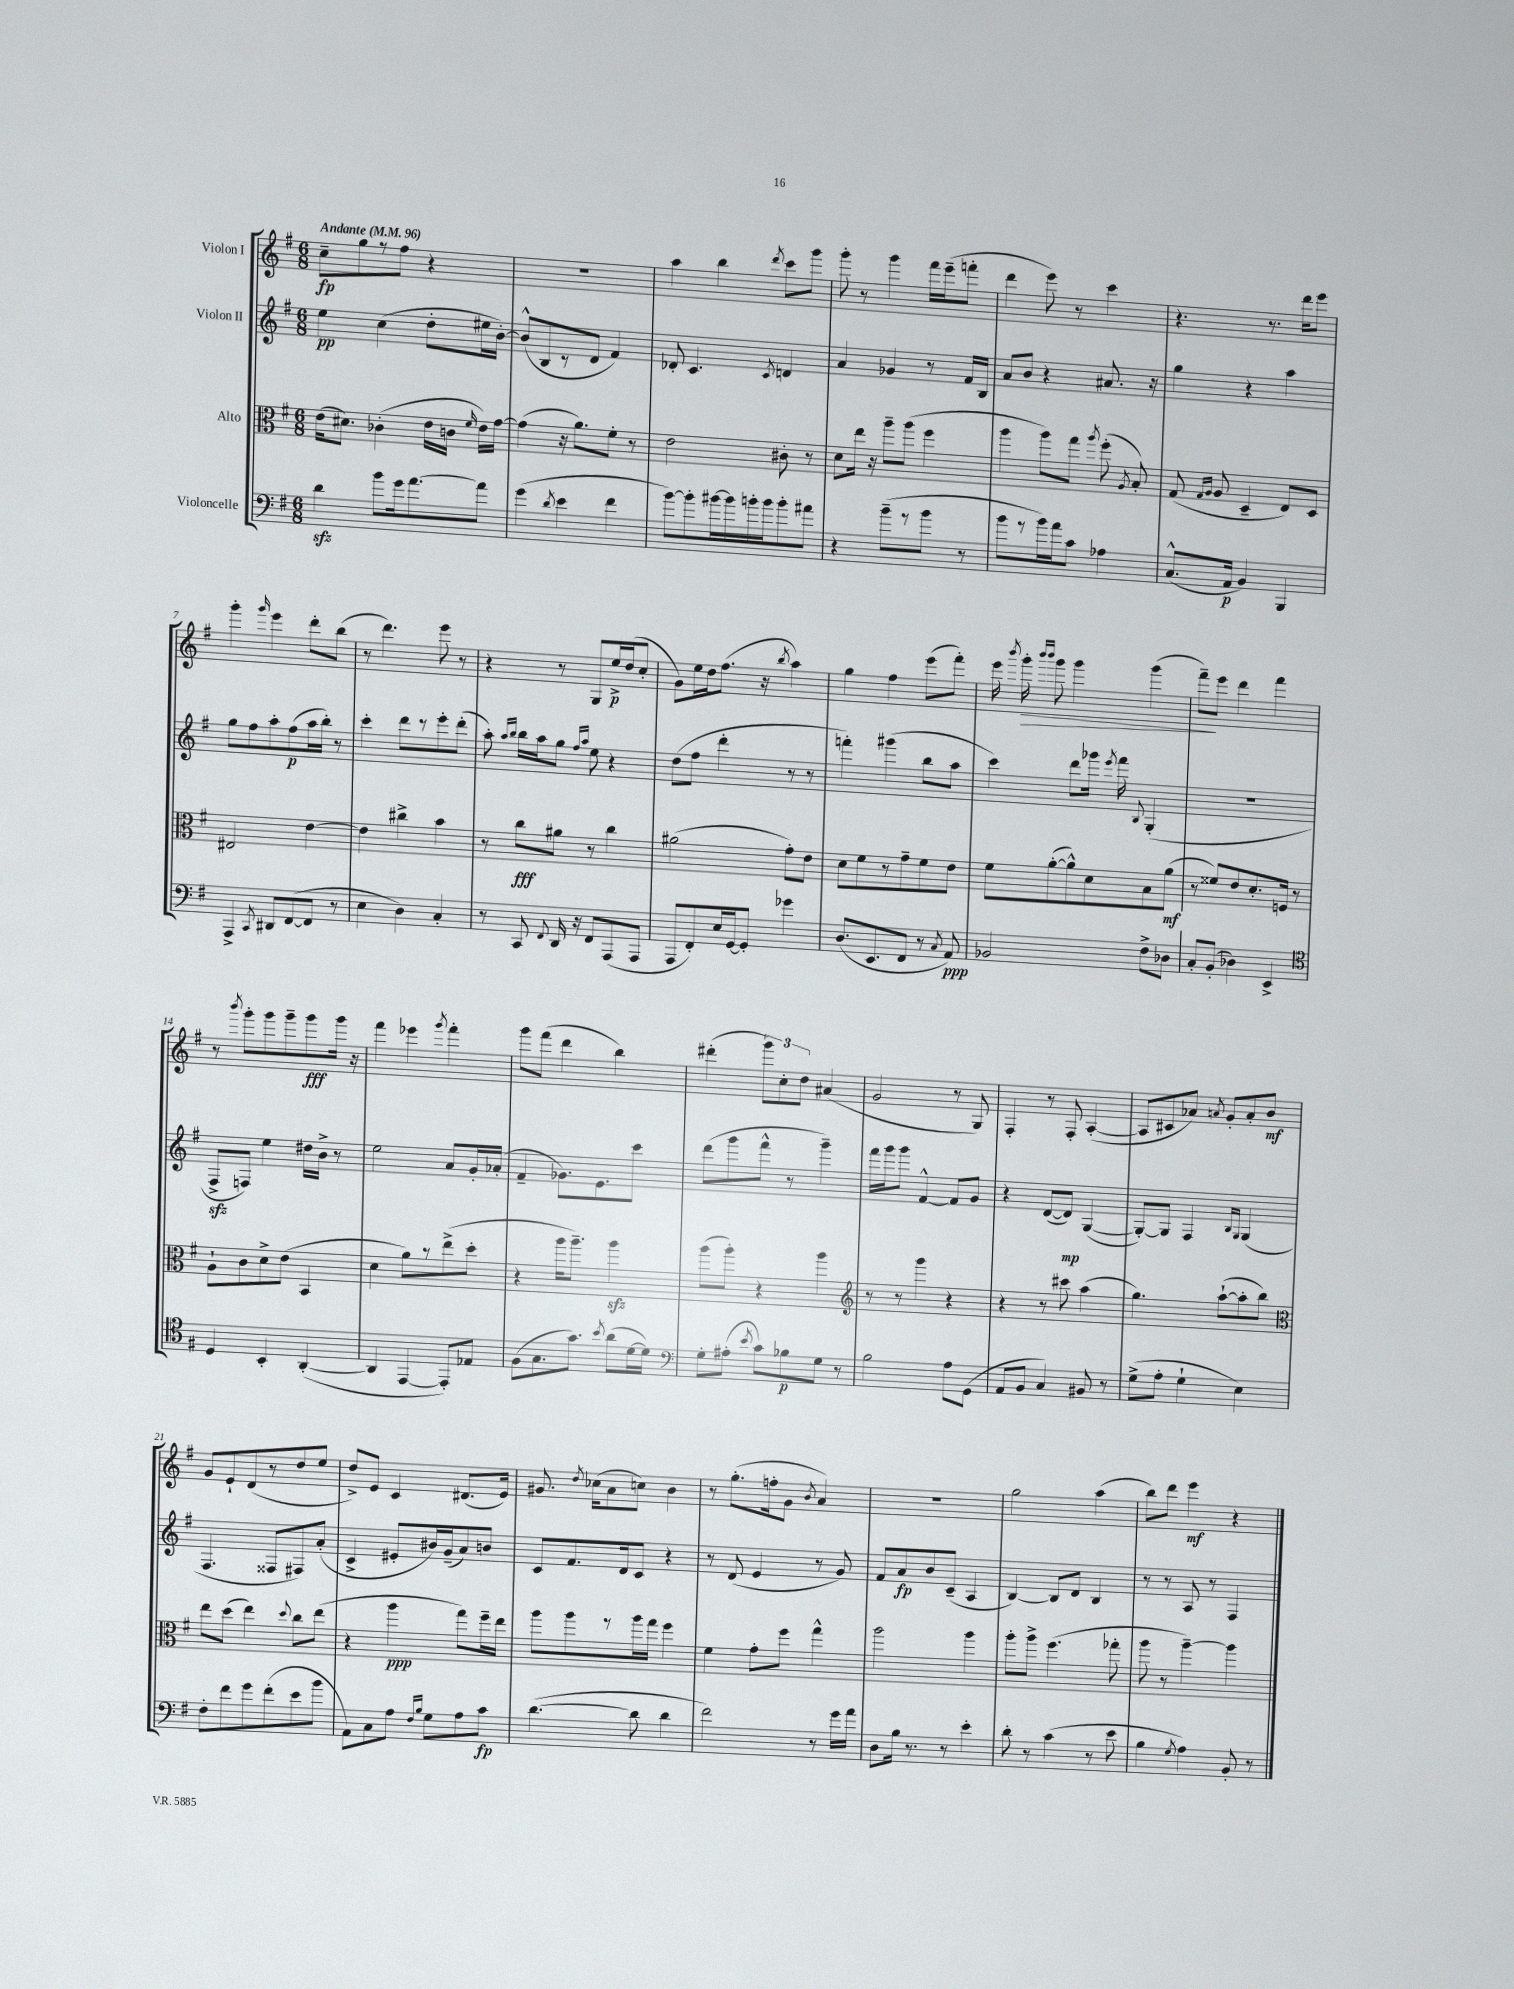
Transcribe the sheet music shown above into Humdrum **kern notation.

**kern	**kern	**kern	**kern
*staff4	*staff3	*staff2	*staff1
*clefF4	*clefC3	*clefG2	*clefG2
*k[f#]	*k[f#]	*k[f#]	*k[f#]
*M6/8	*M6/8	*M6/8	*M6/8
*MM96	*MM96	*MM96	*MM96
4d\	(16e\LK	4ee\	8cc~\L
.	8.d#\J)	.	.
.	.	.	8gg\
8b\L	(4c-'\	(4cc\	8r
16g\k	.	.	8ff#\J
[8.a\	.	.	.
.	16e\LL	8dd'\L	4r
.	16c\JJ	.	.
.	16qqf#/	.	.
8a\]J	16e\LL)	16ee#\L	.
.	[16g\JJ	[16b'\JJ)	.
=	=	=	=
(4g\	(4g\]	(8b^^/]L	2.r
.	.	8B/	.
8qd/	.	.	.
4e\	16r	8r	.
.	8.a\L)	.	.
.	.	8d/J	.
4f#\	8f#'\J	4f#/)	.
.	8r	.	.
=	=	=	=
[8b\L)	2e\	8d-'/	4aa\
8b'\]	.	4.c/	.
[16b#\L	.	.	4bb\
16b#\]	.	.	.
16b'\	.	.	.
16b\J	.	.	.
.	.	8qc/	8qddd/
8b'\	8c#'\	4d/	8ccc\L
8a#\J	8r	.	8ggg\J
=	=	=	=
4r	8d\L	4a/	8ggg'\
.	16ee\Jk	.	8r
.	16r	.	.
(8b~\L	8aa~\L	4g-/	4ggg\
8r	(8aa\J	.	.
8b\J	4ff#\	8r	16fff#\LL
.	.	.	(16eee~\J
8r	.	16f#/LL	8fff'\J
.	.	16B/JJ	.
=	=	=	=
8b\L	4aa\	8a/L	4ddd\
8r	.	8b/J	.
16b\L)	8aa\L)	4r	8eee\)
16a\J	.	.	.
8c\J	8gg\J	.	8r
.	8qaa/	.	.
4A-\	(8ff#'\	8.a#/	4ccc\
.	8qA/	.	.
.	8B'/)	.	.
.	.	16r	.
=	=	=	=
(8.C^^/L	(8G/	4gg\	4.r
.	16qqG/LL	.	.
.	16qqA/JJ	.	.
.	8A/	.	.
16AA/Jk	.	.	.
4BB/)	4D~/	4r	.
.	.	.	8.r
4BBB/	8E/L)	4aa\	.
.	.	.	16ddd\LK
.	8D/J	.	8eee\J
=	=	=	=
4AAA^/	2E#/	8gg\L	4ggg'\
.	.	8ff#\	.
8qCC/	.	.	16qqggg/
8DD#/L	.	8aa'\	4eee\
([8FF#/	.	(8ff#\	.
8FF#/]J	[4e\	16aa\L	8ddd'\L
.	.	16bb'\JJ)	.
8r	.	8r	(8bb\J
=	=	=	=
4E\	4e\]	4ccc'\	8r
.	.	.	4.ddd\)
4D\)	4cc#^\	8ddd\L	.
.	.	8r	.
4C'/	4b\	8eee'\	8eee\
.	.	(8ddd'\J	8r
=	=	=	=
8r	8r	8aa'\)	4r
.	.	16qqaa/LL	.
.	.	16qqbb/JJ	.
8CC/	8cc\L	16bb\LL	.
.	.	16aa\J	.
8qqFF#/	.	.	.
16DD/	8a#\J	8gg\J	8r
16r	.	.	.
.	.	16qqff#/LL	.
.	.	16qqaa/JJ	.
8FF#/L	8r	8ee\	8G/L
(8AAA/	4cc\	4r	16ee^/L
.	.	.	(16dd/J
8AAA/J	.	.	8cc'/J
=	=	=	=
8AAA/L	(2a#\	(8dd\L	8g\L)
8FF#'/)	.	8ff#\J	16ee\L
.	.	.	16dd\J
16E/L	.	4ddd'\	(8.ff#\J
[16GG/J	.	.	.
8GG'/]J	.	.	.
.	.	.	16r
.	.	.	8qbb/
4g-\	8g'\L)	8r	4aa\)
.	8e\J	8r	.
=	=	=	=
(8.D/L	8d\L	4fff'\)	4gg\
.	8f#\	.	.
8.EE/	.	.	.
.	8r	(4ggg#\	4ff#\
8FF#/J	8g~\	.	.
8r	8f#\	8bb\L	(8eee\L
8qC/	.	.	.
8AA/)	8e\J	8aa\J	8fff#'\J)
=	=	=	=
2BB-/	8f#\L	4ccc\)	16eee\
.	.	.	8qbbb/
.	.	.	16ggg'\
.	.	.	16qqbbb/LL
.	.	.	16qqbbb/JJ
.	([8a'\	.	8ggg\
.	8a^^\])	8ddd\L	4ggg\
.	8d\	16ggg-\Jk	.
.	.	8qeee/	.
.	.	16fff#\	.
.	.	8qqB/	.
8F#^\L	8B\	(4G'/	(4ggg\
8D-\J	(8a\J	.	.
=	=	=	=
8C'/L	8r	2.r	8fff#~\L)
(8BB'/J	8f##/L)	.	8eee\J
4D-\)	8e/	.	4ddd\
.	8.d'/	.	.
4EE^/	.	.	4fff#\
.	16F/Jk	.	.
.	8r	.	.
=	=	=	=
*clefC4	*	*	*
4D/	8A`\L	8F#^/L	8r
.	.	.	8qbbb/
.	8c\	8F/J)	8ggg'\L
4BB'/	8d^\	4ee\	8ggg\
.	(8e\J	.	8ggg~\
([4AA'/	4BB/	16dd#\LL	8ggg\
.	.	16b^\JJ	.
.	.	8r	16ggg\Jk
.	.	.	16r
=	=	=	=
4AA/]	4d\	2ee\	4fff#\
[4EE/	8a\L)	.	4eee-\
.	8r	.	.
.	.	.	8qggg/
8EE'/]L)	(8ee^\	8a/L	4fff#'\
8E-/J	8dd'\J	16g'/L	.
.	.	(16a-'/JJ	.
=	=	=	=
(8F#\L	4r	4f#~/	8ggg\L
8.G\	.	.	(8fff#\J
.	16aa\LK	8.g-\L)	4ddd\
8.g\J)	8.aa~\J)	.	.
.	.	8.e\	.
8qb/	.	.	.
(8a\L	4aa\	.	4bb\)
[16d\L	.	8ccc\J	.
16d\]JJ)	.	.	.
=	=	=	=
*clefF4	*	*	*
8G'\L	(8aa\L	(8ddd\L	(4ddd#'\
(8A#'\J	8aa'\J)	8ggg\	.
8qe/	.	.	.
8c\L)	4r	8fff#^^\J	12ggg\L)
.	.	.	12cc'\
8B-\	.	8r	.
.	.	.	12dd\J
8G\J	4aa\	4ggg~\)	(4a#/
8r	.	.	.
=	=	=	=
*	*clefG2	*	*
2B\	8r	16fff#\LL	2g/
.	.	16ggg\J	.
.	8r	8ggg\J	.
.	4ggg\	[4f#^^/	.
8A\L	4r	8f#/]L	8r
(8GG\J	.	8g/J	8G/)
=	=	=	=
8AA/L	4r	4r	4F#'/
8BB/J	.	.	.
4C/)	8r	([8d/L	8r
.	8ccc#\	8d/]J)	8F#'/
8BB#/	(4aa\	([4G/	([4A'/
8r	.	.	.
=	=	=	=
(8G^\L	4.gg\)	8G'/_L)	8A/]L
8A'\J	.	8G/]J	8c#/
4G`\	.	4F#/	8a-/J)
.	.	.	8qa/
.	([8aa`\L	.	8g'/L
.	.	16qqB/LL	.
.	.	16qqG/JJ	.
4E\)	8aa'\]	(4G/	8a'/
.	8bb\J)	.	8b/J
=	=	=	=
*	*clefC3	*	*
8F#'\L	8ee\L	4.F#/	8g/L
8f#\	(8dd\J	.	8e`/
8g\	4ee\)	.	(8d/
(8f#'\	.	8F##/L	8r
.	8qqdd/	.	.
8e\	8cc\L	8F#/)	8dd/
8b\J	(8ee\J	(8a'/J	8ee/J
=	=	=	=
8AA\L)	4r	4c^/	8dd^/L)
8C\	.	.	8e/J
8A\J	4aa\	8e#'/L	4c/
16qqF#/LL	.	.	.
16qqB/JJ	.	.	.
8G\L	.	16b#/L)	.
.	.	(16g~/J	.
8A\	8gg\L)	8a/)	(8.d#/L
8c\J	16ff#~\L	8b/J	.
.	16ee\JJ	.	16e/Jk)
=	=	=	=
([4.d\	8aa\L	8c/L	8.g#/
.	8aa\	8.f#/	.
.	.	.	8qdd/
.	.	.	(16cc-\LK
.	8r	.	8a\
.	.	16d/k	.
8d\]	16aa\L	8c/J	8cc\J)
.	16gg\JJ	.	.
4d\	4ff#\	4r	4b\
=	=	=	=
2f#\)	4f#\	8r	8r
.	.	(8d/	(8.gg'\L
.	8g'\L	4e/	.
.	.	.	16ff'\k
.	8ff#\J	.	8g\J
.	.	.	8qb/
8r	4gg^^\	8r	4a/)
16g\LL	.	8g/)	.
16a\JJ	.	.	.
=	=	=	=
8D\L	2aa\	8f#/L	2.r
16B\Jk	.	8a/	.
8.r	.	.	.
.	.	8b/	.
8r	.	(8c~/J	.
4e'\	4aa\	4A/	.
=	=	=	=
8d'\	8aa'\L	[4B/)	2gg\
8r	8aa^\J	.	.
(4c\	(4.ff#\	8B/]L	.
.	.	8d/J	.
8r	.	4B/	(4aa\
8e\	8gg-'\	.	.
=	=	=	=
4B\	8aa\	8r	8bb\L)
.	8r	8r	8ddd\J
8qG/	.	.	.
4A\)	[4aa~\)	8A/	4eee\
.	.	8r	.
8BB'/	4aa\]	4F#/	4r
8r	.	.	.
==	==	==	==
*-	*-	*-	*-
